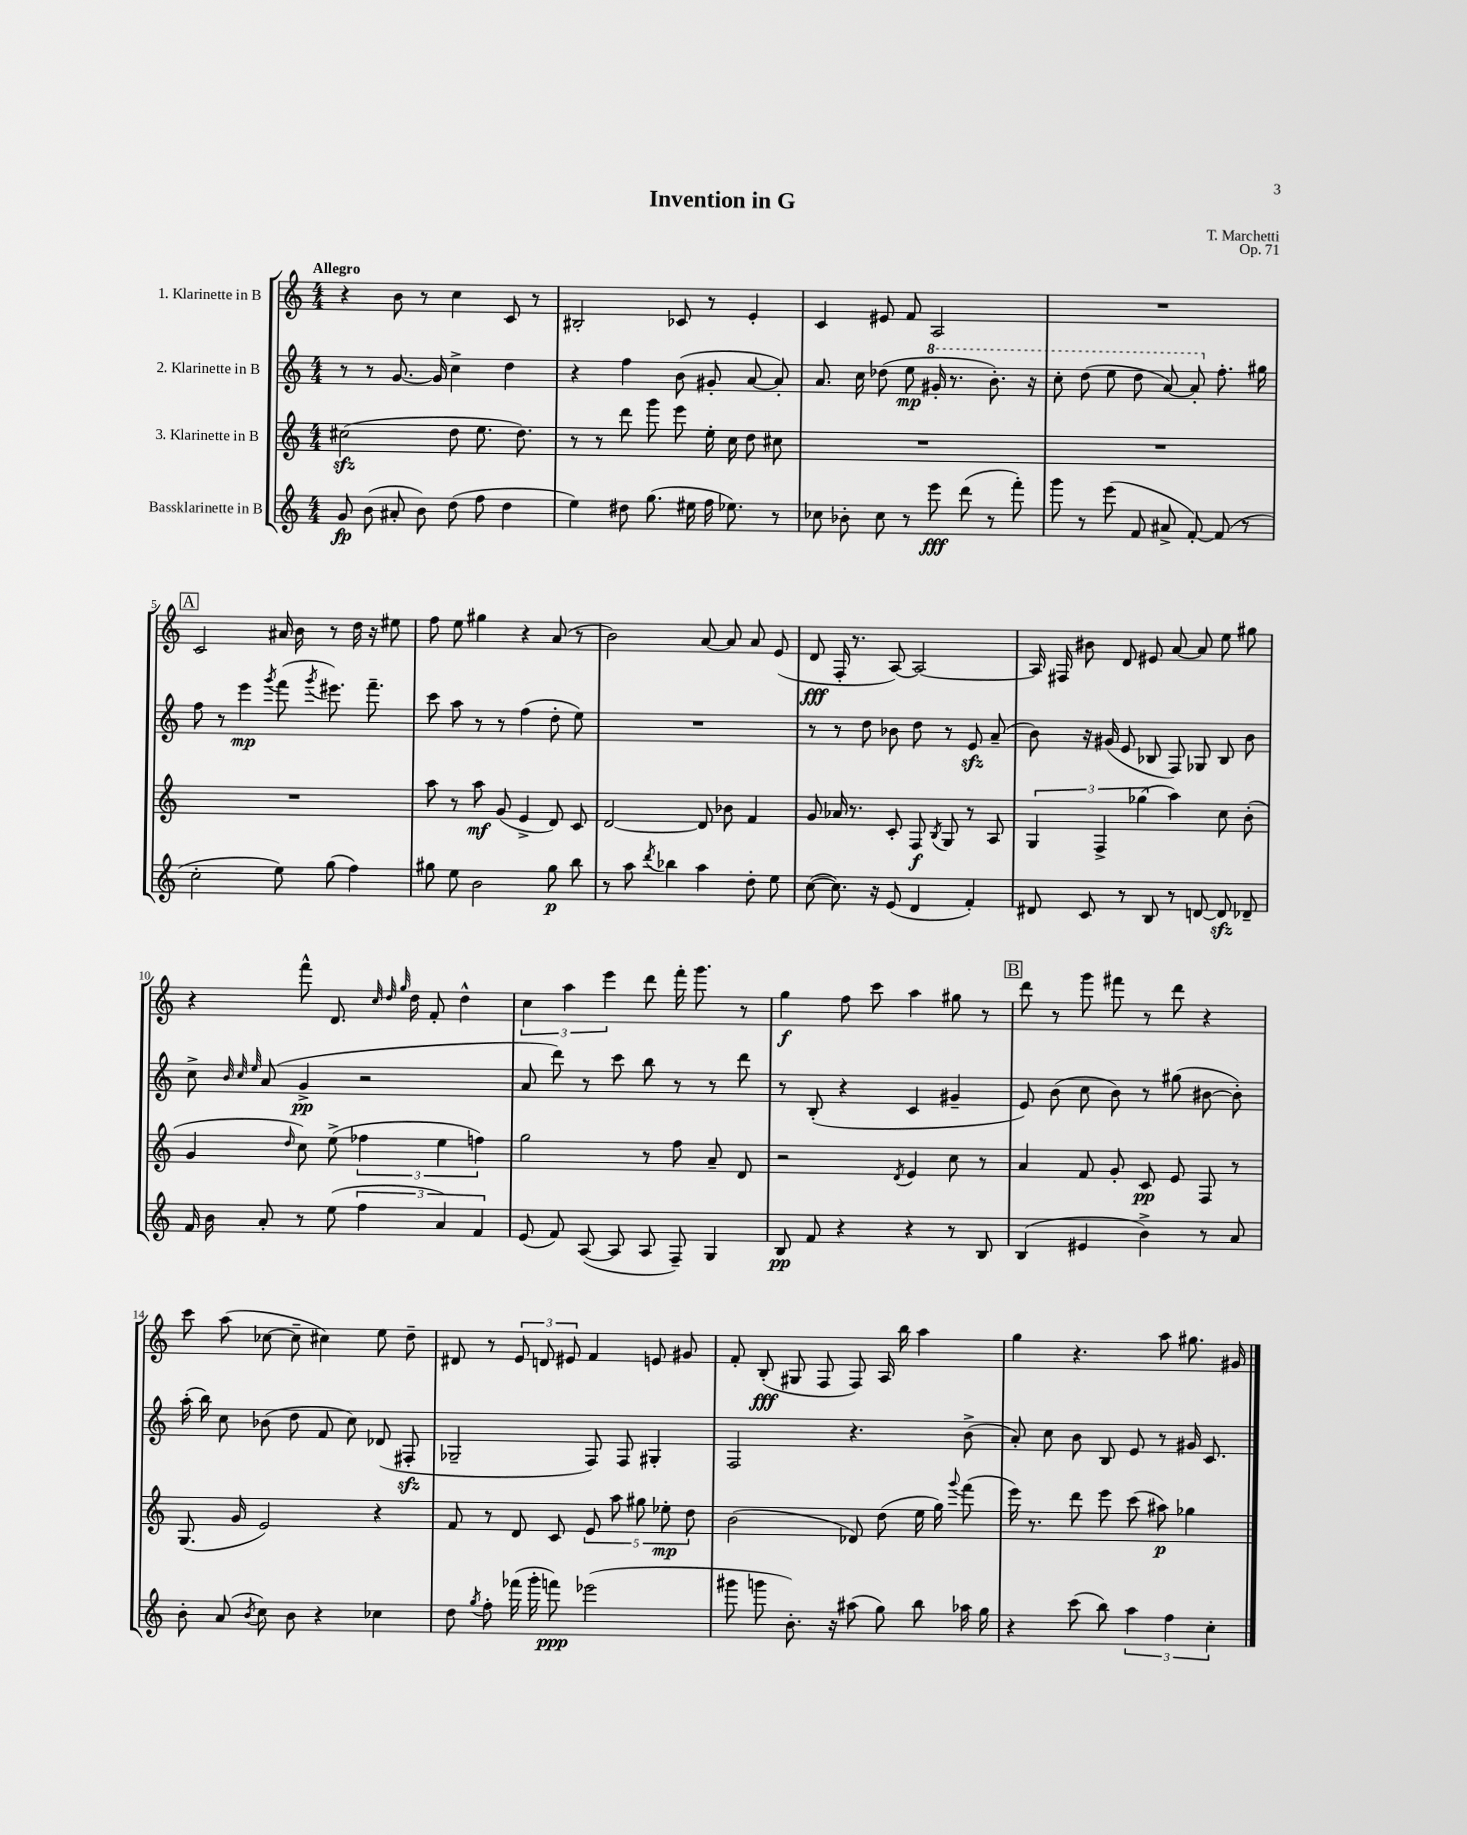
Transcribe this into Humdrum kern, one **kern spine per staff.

**kern	**dynam	**kern	**dynam	**kern	**dynam	**kern	**dynam
*part4	*part4	*part3	*part3	*part2	*part2	*part1	*part1
*staff4	*staff4	*staff3	*staff3	*staff2	*staff2	*staff1	*staff1
*I"Bassklarinette in B	*	*I"3. Klarinette in B	*	*I"2. Klarinette in B	*	*I"1. Klarinette in B	*
*clefG2	*	*clefG2	*	*clefG2	*	*clefG2	*
*k[]	*	*k[]	*	*k[]	*	*k[]	*
*M4/4	*	*M4/4	*	*M4/4	*	*M4/4	*
=1	=1	=1	=1	=1	=1	=1	=1
!	!	!	!	!	!	!LO:TX:a:B:t=Allegro	!
8g/	fp	(2cc#Xzz\	.	8r	.	4r	.
(8b\	.	.	.	8r	.	.	.
8a#X'/	.	.	.	[8.g/	.	8b\	.
8b\)	.	.	.	.	.	8r	.
.	.	.	.	16g/]	.	.	.
(8dd\	.	8dd\	.	4cc^\	.	4cc\	.
8ff\	.	8.ee\	.	.	.	.	.
4dd\	.	.	.	4dd\	.	8c/	.
.	.	8.dd\)	.	.	.	.	.
.	.	.	.	.	.	8r	.
=2	=2	=2	=2	=2	=2	=2	=2
4ee\)	.	8r	.	4r	.	2B#X'/	.
.	.	8r	.	.	.	.	.
8dd#X\	.	8ddd\	.	4ff\	.	.	.
(8.gg\	.	8ggg\	.	.	.	.	.
.	.	8eee\	.	(8b\	.	8c-X/	.
16ee#X\	.	.	.	.	.	.	.
16ff\	.	16ee'\	.	8g#X'/	.	8r	.
8.ee-X\)	.	16cc\	.	.	.	.	.
.	.	8dd\	.	[8a/	.	4e'/	.
8r	.	8cc#X\	.	8a'/])	.	.	.
=3	=3	=3	=3	=3	=3	=3	=3
8cc-X\	.	1r	.	8.a/	.	4c/	.
8b-X'\	.	.	.	.	.	.	.
.	.	.	.	16cc\	.	.	.
8cc-\	.	.	.	(8dd-X\	.	8e#X/	.
8r	.	.	.	8ee\	mp	8f/	.
*	*	*	*	*8va	*	*	*
8eee\	fff	.	.	16gg#X'/	.	2A/	.
.	.	.	.	8.r	.	.	.
(8ddd\	.	.	.	.	.	.	.
8r	.	.	.	8.bb'\)	.	.	.
8fff'\)	.	.	.	.	.	.	.
.	.	.	.	16r	.	.	.
=4	=4	=4	=4	=4	=4	=4	=4
8ggg\	.	1r	.	8ccc'\	.	1r	.
8r	.	.	.	(8ddd\	.	.	.
(8eee\	.	.	.	8eee\	.	.	.
8f/	.	.	.	8ddd\	.	.	.
8a#X^/	.	.	.	[8aa/)	.	.	.
[8f'/)	.	.	.	8aa'/]	.	.	.
*	*	*	*	*X8va	*	*	*
(8f/]	.	.	.	8.ff'\	.	.	.
8r	.	.	.	.	.	.	.
.	.	.	.	16gg#X\	.	.	.
!!LO:LB:g=z
!!LO:REH:place=s1:t=A
=5	=5	=5	=5	=5	=5	=5	=5
2cc'\	.	1r	.	8ff\	.	2c/	.
.	.	.	.	8r	.	.	.
.	.	.	.	4eee\	mp	.	.
.	.	.	.	8qggg/	.	.	.
8ee\)	.	.	.	(8fff\	.	16a#X/	.
.	.	.	.	.	.	16b\	.
.	.	.	.	8qggg/	.	.	.
(8gg\	.	.	.	8.eee#X\)	.	8r	.
4ff\)	.	.	.	.	.	16dd\	.
.	.	.	.	8.fff~\	.	16r	.
.	.	.	.	.	.	8ee#X\	.
=6	=6	=6	=6	=6	=6	=6	=6
8gg#X\	.	8aa\	.	8ccc\	.	8ff\	.
8ee\	.	8r	.	8aa\	.	8ee\	.
2b\	.	8aa\	mf	8r	.	4gg#X\	.
.	.	(8g/	.	8r	.	.	.
.	.	4e^/	.	(4ff\	.	4r	.
8gg#\	p	8d/)	.	8dd'\	.	(8a/	.
8bb\	.	8c/	.	8ee\)	.	8r	.
=7	=7	=7	=7	=7	=7	=7	=7
8r	.	[2d/	.	1r	.	2b\)	.
8aa\	.	.	.	.	.	.	.
8qddd/	.	.	.	.	.	.	.
4bb-X\	.	.	.	.	.	.	.
4aa\	.	8d/]	.	.	.	[8a/	.
.	.	8b-X\	.	.	.	8a/]	.
8dd'\	.	4f/	.	.	.	8a/	.
8ee\	.	.	.	.	.	(8e/	.
=8	=8	=8	=8	=8	=8	=8	=8
([8cc\	.	8g/	.	8r	.	8d/	fff
8.cc\])	.	16a-X/	.	8r	.	16F'/	.
.	.	8.r	.	.	.	8.r	.
.	.	.	.	8dd\	.	.	.
16r	.	.	.	.	.	.	.
(8e/	.	8c'/	.	8b-X\	.	[8A/)	.
4d/	.	8F/	f	8dd\	.	2A/_	.
.	.	8qB/	.	.	.	.	.
.	.	8G/	.	8r	.	.	.
4f'/)	.	8r	.	8ezz/	.	.	.
.	.	8A/	.	(8a~/	.	.	.
=9	=9	=9	=9	=9	=9	=9	=9
8d#X/	.	6G/	.	8b\)	.	16A/]	.
.	.	.	.	.	.	16F#X/	.
8c/	.	.	.	16r	.	8b#X\	.
.	.	6F^/	.	.	.	.	.
.	.	.	.	(16g#X/	.	.	.
8r	.	.	.	8e/	.	8d/	.
.	.	(6gg-X\	.	.	.	.	.
8B/	.	.	.	8B-X/	.	8e#X/	.
8r	.	4aa\)	.	8F/)	.	[8a/	.
[8dn/	.	.	.	8G-X/	.	8a/]	.
8dzz/]	.	8cc\	.	8B-/	.	8ee\	.
8d-X~/	.	(8b'\	.	8b\	.	8gg#X\	.
!!LO:LB:g=z
=10	=10	=10	=10	=10	=10	=10	=10
16f/	.	4g/	.	8cc^\	.	4r	.
16b\	.	.	.	.	.	.	.
.	.	.	.	32qqb/	.	.	.
.	.	.	.	32qqcc/	.	.	.
.	.	.	.	32qqee/	.	.	.
8a'/	.	.	.	(8a/	.	.	.
.	.	16qqdd/	.	.	.	.	.
8r	.	8cc\)	.	4g^/	pp	8fff^^\	.
(8ee\	.	(8ee^\	.	.	.	8.d/	.
6ff\	.	6ff-X\	.	2r	.	.	.
.	.	.	.	.	.	32qqcc/	.
.	.	.	.	.	.	32qqdd/	.
.	.	.	.	.	.	32qqgg/	.
.	.	.	.	.	.	16dd\	.
.	.	.	.	.	.	8f'/	.
6a/)	.	6ee\	.	.	.	.	.
.	.	.	.	.	.	4dd^^\	.
6f/	.	6ffn\)	.	.	.	.	.
=11	=11	=11	=11	=11	=11	=11	=11
(8e/	.	2gg\	.	8a/	.	6cc\	.
8f/)	.	.	.	8ddd\)	.	.	.
.	.	.	.	.	.	6aa\	.
([8A/	.	.	.	8r	.	.	.
.	.	.	.	.	.	6eee\	.
8A/]	.	.	.	8ccc\	.	.	.
8A/	.	8r	.	8bb\	.	8ddd\	.
8F~/)	.	8ff\	.	8r	.	16fff'\	.
.	.	.	.	.	.	8.ggg\	.
4G/	.	8a~/	.	8r	.	.	.
.	.	8d/	.	8ddd\	.	8r	.
=12	=12	=12	=12	=12	=12	=12	=12
8B/	pp	2r	.	8r	.	4gg\	f
8f/	.	.	.	(8B'/	.	.	.
4r	.	.	.	4r	.	8ff\	.
.	.	.	.	.	.	8ccc\	.
.	.	8qd/	.	.	.	.	.
4r	.	4e/	.	4c/	.	4aa\	.
8r	.	8cc\	.	4g#X~/	.	8gg#X\	.
8B/	.	8r	.	.	.	8r	.
!!LO:REH:place=s1:t=B
=13	=13	=13	=13	=13	=13	=13	=13
(4B/	.	4a/	.	8e/)	.	8ddd\	.
.	.	.	.	(8b\	.	8r	.
4e#X/	.	8f/	.	8cc\	.	8ggg\	.
.	.	8g'/	.	8b\)	.	8fff#X\	.
4b^\)	.	8c/	pp	8r	.	8r	.
.	.	8e/	.	(8gg#X\	.	8ddd\	.
8r	.	8F/	.	[8b#X\	.	4r	.
8a/	.	8r	.	8b#'\])	.	.	.
!!LO:LB:g=z
=14	=14	=14	=14	=14	=14	=14	=14
8b'\	.	(8.G/	.	(16aa'\	.	8ccc\	.
.	.	.	.	16bb\)	.	.	.
(8a/	.	.	.	8cc\	.	(8aa\	.
.	.	16g/	.	.	.	.	.
8qb/	.	.	.	.	.	.	.
8cc\)	.	2e/)	.	(8b-X\	.	[8cc-X\	.
8b\	.	.	.	8dd\	.	8cc-~\]	.
4r	.	.	.	8f/	.	4cc#X\)	.
.	.	.	.	8cc\)	.	.	.
4cc-X\	.	4r	.	(8d-X/	.	8ee\	.
.	.	.	.	8F#Xzz'/	.	8dd~\	.
=15	=15	=15	=15	=15	=15	=15	=15
8dd\	.	8f/	.	2G-X~/	.	8d#X/	.
8qgg/	.	.	.	.	.	.	.
8ff'\	.	8r	.	.	.	8r	.
(16fff-X\	.	8d/	.	.	.	12e/	.
16ggg'\	.	.	.	.	.	.	.
.	.	.	.	.	.	12dn/	.
8fffn\)	ppp	8c/	.	.	.	.	.
.	.	.	.	.	.	12e#X/	.
(2eee-X\	.	10e/	.	8F/)	.	4f/	.
.	.	10aa\	.	.	.	.	.
.	.	.	.	8F/	.	.	.
.	.	10gg#X\	.	.	.	.	.
.	.	.	.	4G#X'/	.	8en/	.
.	.	10ee-X'\	mp	.	.	.	.
.	.	.	.	.	.	8g#X/	.
.	.	10dd\	.	.	.	.	.
=16	=16	=16	=16	=16	=16	=16	=16
8ggg#X\	.	(2b\	.	2F/	.	8f'/	.
8gggn\	.	.	.	.	.	(8B'/	fff
8.b'\)	.	.	.	.	.	8G#X/	.
.	.	.	.	.	.	8F/	.
16r	.	.	.	.	.	.	.
(8aa#X\	.	8d-X/)	.	4.r	.	8F/)	.
8gg\)	.	(8dd\	.	.	.	16A/	.
.	.	.	.	.	.	16bb\	.
8bb\	.	16ee\	.	.	.	4aa\	.
.	.	16gg\)	.	.	.	.	.
.	.	8qqggg/	.	.	.	.	.
16aa-X\	.	(8fff\	.	(8b^\	.	.	.
16gg\	.	.	.	.	.	.	.
=17	=17	=17	=17	=17	=17	=17	=17
4r	.	16eee\)	.	8a'/)	.	4gg\	.
.	.	8.r	.	.	.	.	.
.	.	.	.	8cc\	.	.	.
(8ccc\	.	8ddd\	.	8b\	.	4.r	.
8bb\)	.	8eee\	.	8B/	.	.	.
6aa\	.	(8ccc\	.	8e/	.	.	.
.	.	8aa#X\)	p	8r	.	8aa\	.
6ff\	.	.	.	.	.	.	.
.	.	4gg-X\	.	16g#X/	.	8.gg#X\	.
.	.	.	.	8.c/	.	.	.
6cc'\	.	.	.	.	.	.	.
.	.	.	.	.	.	16g#X/	.
==	==	==	==	==	==	==	==
*-	*-	*-	*-	*-	*-	*-	*-
